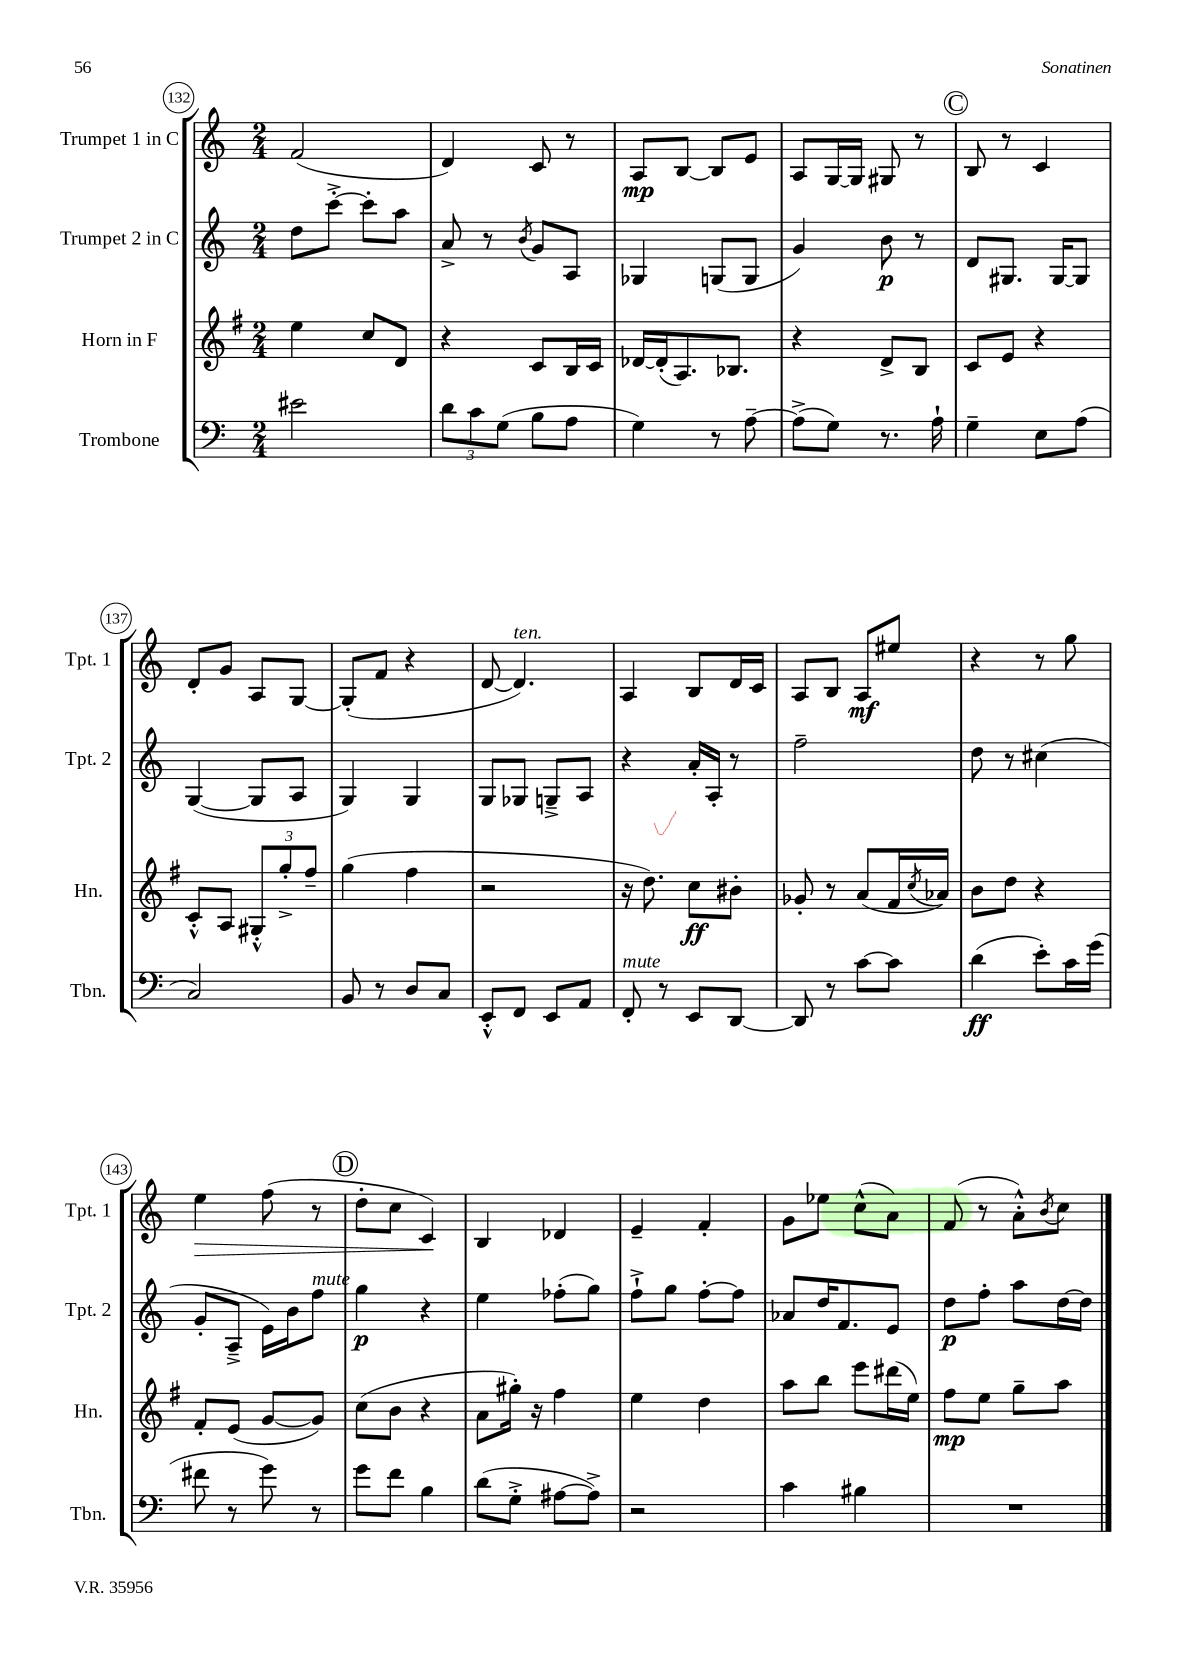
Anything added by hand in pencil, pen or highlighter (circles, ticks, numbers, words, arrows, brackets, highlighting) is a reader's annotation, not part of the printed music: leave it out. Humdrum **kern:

**kern	**dynam	**kern	**dynam	**kern	**dynam	**kern	**dynam
*part4	*part4	*part3	*part3	*part2	*part2	*part1	*part1
*staff4	*staff4	*staff3	*staff3	*staff2	*staff2	*staff1	*staff1
*I"Trombone	*	*I"Horn in F	*	*I"Trumpet 2 in C	*	*I"Trumpet 1 in C	*
*I'Tbn.	*	*I'Hn.	*	*I'Tpt. 2	*	*I'Tpt. 1	*
*clefF4	*	*clefG2	*	*clefG2	*	*clefG2	*
*k[]	*	*k[f#]	*	*k[]	*	*k[]	*
*M2/4	*	*M2/4	*	*M2/4	*	*M2/4	*
=132	=132	=132	=132	=132	=132	=132	=132
2e#X\	.	4ee\	.	8dd\L	.	(2f/	.
.	.	.	.	[8ccc'^\J	.	.	.
.	.	8cc/L	.	8ccc'\L]	.	.	.
.	.	8d/J	.	8aa\J	.	.	.
=133	=133	=133	=133	=133	=133	=133	=133
12d\L	.	4r	.	8a^/	.	4d/)	.
12c\	.	.	.	.	.	.	.
.	.	.	.	8r	.	.	.
(12G\J	.	.	.	.	.	.	.
.	.	.	.	8qb/	.	.	.
8B\L	.	8c/L	.	8g/L	.	8c/	.
8A\J	.	16B/L	.	8A/J	.	8r	.
.	.	16c/JJ	.	.	.	.	.
=134	=134	=134	=134	=134	=134	=134	=134
4G\)	.	[16d-X/LL	.	4G-X/	.	8A/L	mp
.	.	(16d-'/J]	.	.	.	.	.
.	.	8.A/)	.	.	.	[8B/J	.
8r	.	.	.	(8Gn/L	.	8B/L]	.
.	.	8.B-X/J	.	.	.	.	.
[8A~\	.	.	.	8G/J	.	8e/J	.
=135	=135	=135	=135	=135	=135	=135	=135
(8A^\L]	.	4r	.	4g/)	.	8A/L	.
8G\J)	.	.	.	.	.	[16G/L	.
.	.	.	.	.	.	16G/JJ]	.
8.r	.	8d^/L	.	8b\	p	8G#X/	.
.	.	8B/J	.	8r	.	8r	.
16A`\	.	.	.	.	.	.	.
!!LO:REH:place=s1:t=C
=136	=136	=136	=136	=136	=136	=136	=136
4G~\	.	8c/L	.	8d/L	.	8B/	.
.	.	8e/J	.	8.G#X/J	.	8r	.
8E\L	.	4r	.	.	.	4c/	.
.	.	.	.	[16G#/KL	.	.	.
(8A\J	.	.	.	8G#/J]	.	.	.
!!LO:LB:g=z
=137	=137	=137	=137	=137	=137	=137	=137
2C/)	.	8c'^^/L	.	([4G/	.	8d'/L	.
.	.	8A/J	.	.	.	8g/J	.
.	.	12G#X'^^/L	.	8G/L]	.	8A/L	.
.	.	12gg'^/	.	.	.	.	.
.	.	.	.	8A/J	.	[8G/J	.
.	.	12ff#~/J	.	.	.	.	.
=138	=138	=138	=138	=138	=138	=138	=138
8BB/	.	(4gg\	.	4G/)	.	(8G'/L]	.
8r	.	.	.	.	.	8f/J	.
8D/L	.	4ff#\	.	4G/	.	4r	.
8C/J	.	.	.	.	.	.	.
=139	=139	=139	=139	=139	=139	=139	=139
8EE'^^/L	.	2r	.	8G/L	.	[8d/	.
!	!	!	!	!	!	!LO:TX:a:i:t=ten.	!
8FF/J	.	.	.	8G-X/J	.	4.d/])	.
8EE/L	.	.	.	8Gn~^/L	.	.	.
8AA/J	.	.	.	8A/J	.	.	.
=140	=140	=140	=140	=140	=140	=140	=140
!LO:TX:a:i:t=mute	!	!	!	!	!	!	!
8FF'/	.	16r	.	4r	.	4A/	.
.	.	8.dd\)	.	.	.	.	.
8r	.	.	.	.	.	.	.
8EE/L	.	8cc\L	ff	16a'/LL	.	8B/L	.
.	.	.	.	16A'/JJ	.	.	.
[8DD/J	.	8b#X'\J	.	8r	.	16d/L	.
.	.	.	.	.	.	16c/JJ	.
=141	=141	=141	=141	=141	=141	=141	=141
8DD/]	.	8g-X'/	.	2ff~\	.	8A/L	.
8r	.	8r	.	.	.	8B/J	.
[8c\L	.	(8a/L	.	.	.	8A/L	mf
8c\J]	.	16f#/L	.	.	.	8ee#X/J	.
.	.	8qcc/	.	.	.	.	.
.	.	16a-X/JJ)	.	.	.	.	.
=142	=142	=142	=142	=142	=142	=142	=142
(4d\	ff	8b\L	.	8dd\	.	4r	.
.	.	8dd\J	.	8r	.	.	.
8e'\L)	.	4r	.	(4cc#X\	.	8r	.
16c\L	.	.	.	.	.	8gg\	.
(16g\JJ	.	.	.	.	.	.	.
!!LO:LB:g=z
=143	=143	=143	=143	=143	=143	=143	=143
!	!	!	!	!	!	!	!LO:HP:b
8f#X\	.	8f#'/L	.	8g'/L	.	4ee\	>
8r	.	(8e/J	.	8A~^/J	.	.	.
8g\)	.	[8g/L	.	16e\LL)	.	(8ff\	.
.	.	.	.	16b\J	.	.	.
!	!	!	!	!LO:TX:a:i:t=mute	!	!	!
8r	.	8g/J])	.	8ff\J	.	8r	.
!!LO:REH:place=s1:t=D
=144	=144	=144	=144	=144	=144	=144	=144
8g\L	.	(8cc\L	.	4gg\	p	8dd'\L	.
8f\J	.	8b\J	.	.	.	8cc\J	.
4B\	.	4r	.	4r	.	4c/)	.
.	.	.	.	.	.	.	]
=145	=145	=145	=145	=145	=145	=145	=145
(8d\L	.	8a\L	.	4ee\	.	4B/	.
8G'^\J	.	16gg#X'\Jk)	.	.	.	.	.
.	.	16r	.	.	.	.	.
[8A#X\L	.	4ff#\	.	(8ff-X'\L	.	4d-X/	.
8A#^\J])	.	.	.	8gg\J)	.	.	.
=146	=146	=146	=146	=146	=146	=146	=146
2r	.	4ee\	.	8ff`^\L	.	4e~/	.
.	.	.	.	8gg\J	.	.	.
.	.	4dd\	.	[8ff'\L	.	4f'/	.
.	.	.	.	8ff\J]	.	.	.
=147	=147	=147	=147	=147	=147	=147	=147
4c\	.	8aa\L	.	8a-X/L	.	8g\L	.
.	.	8bb\J	.	16dd/K	.	8ee-X\J	.
.	.	.	.	8.f/	.	.	.
4B#X\	.	8eee\L	.	.	.	(8cc^^\L	.
.	.	(16ddd#X\L	.	8e/J	.	8a\J)	.
.	.	16ee\JJ)	.	.	.	.	.
=148	=148	=148	=148	=148	=148	=148	=148
2r	.	8ff#\L	mp	8dd\L	p	(8f/	.
.	.	8ee\J	.	8ff'\J	.	8r	.
.	.	8gg~\L	.	8aa\L	.	8a'^^\L)	.
.	.	.	.	.	.	8qb/	.
.	.	8aa\J	.	[16dd\L	.	8cc\J	.
.	.	.	.	16dd\JJ]	.	.	.
==	==	==	==	==	==	==	==
*-	*-	*-	*-	*-	*-	*-	*-
